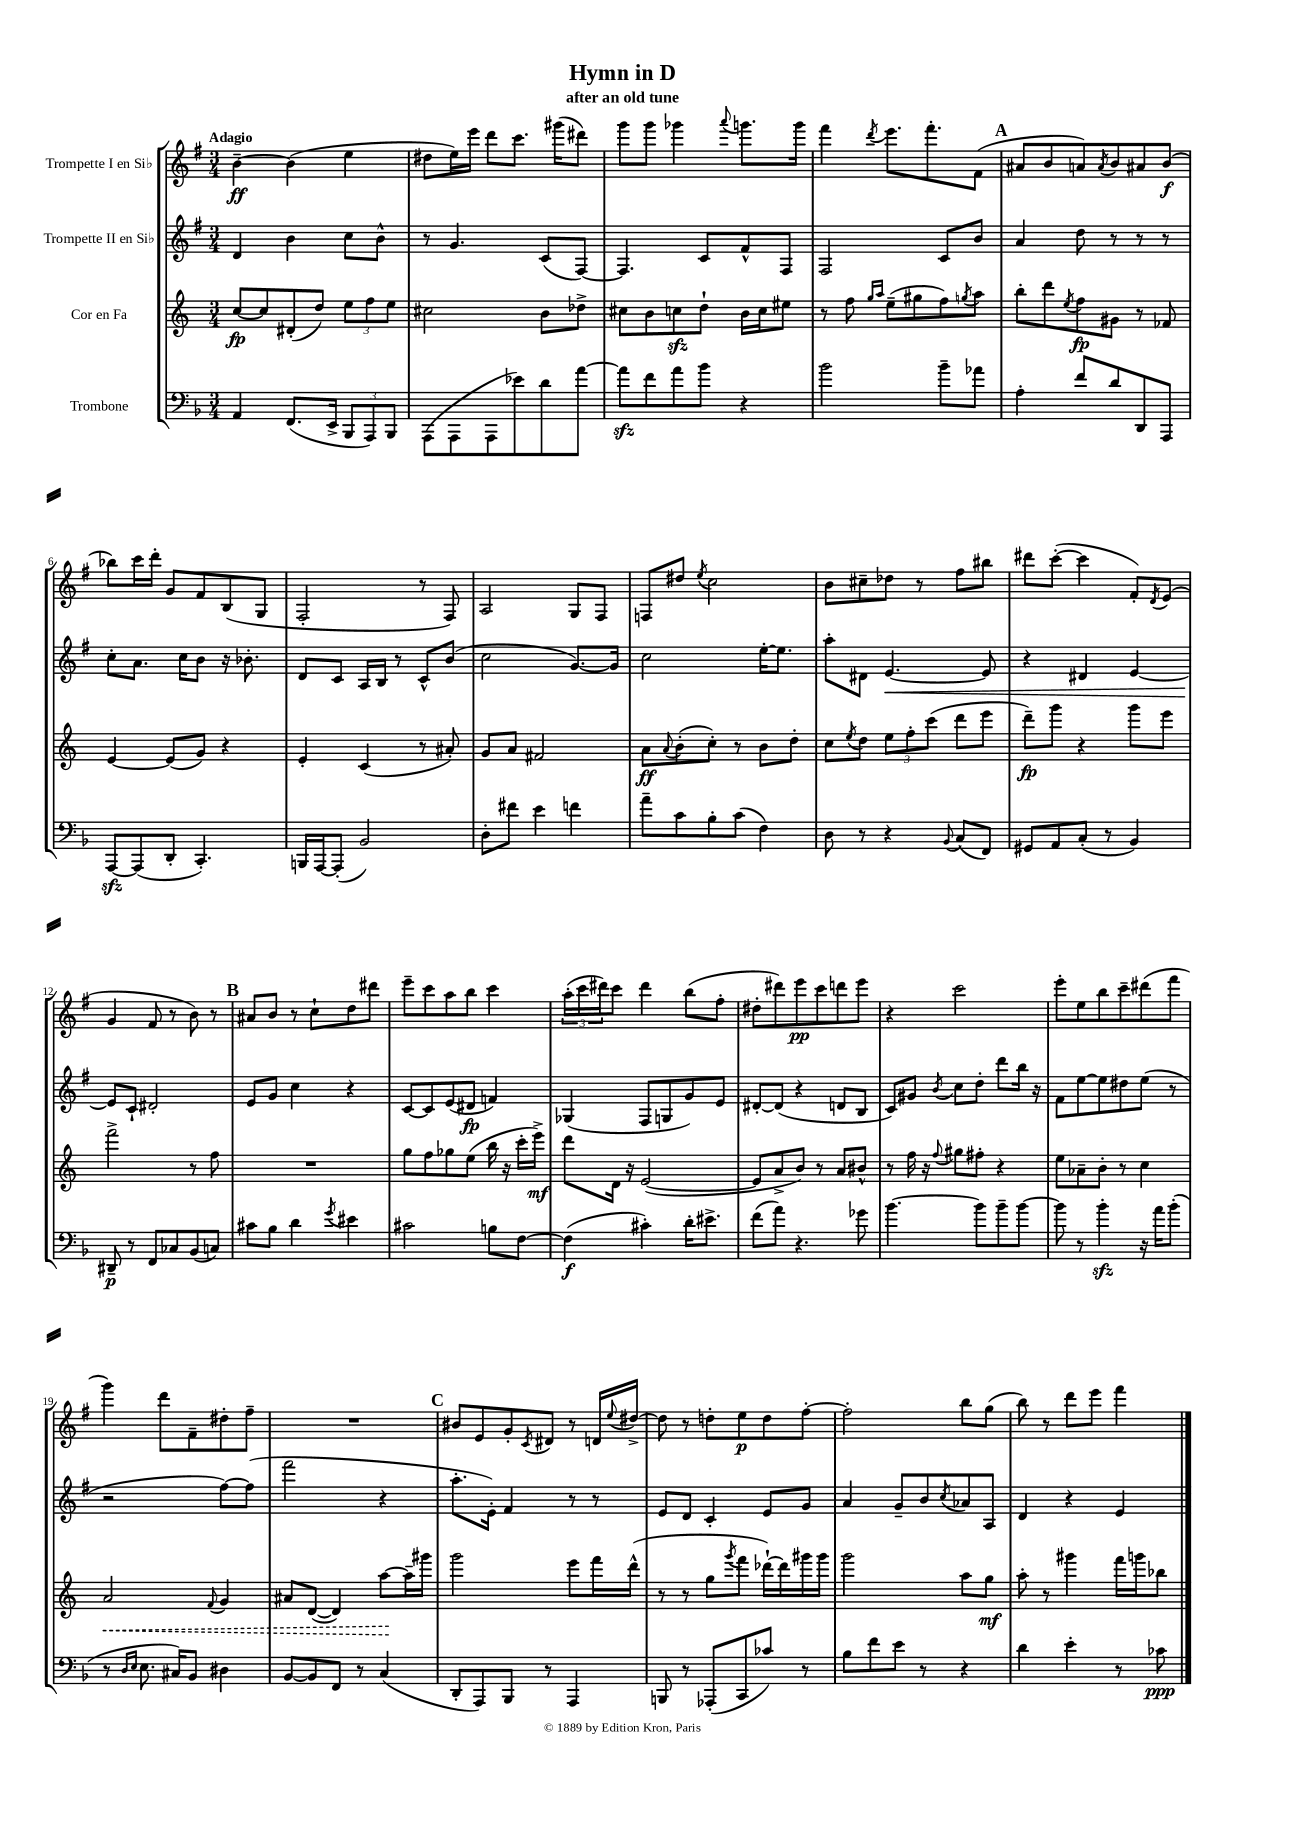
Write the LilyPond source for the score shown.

\header { title = "Hymn in D" subtitle = "after an old tune" }
<<
\new StaffGroup <<
\new Staff = "s0" \with { instrumentName = "Trompette I en Sib" } {
    \clef treble \key g \major \numericTimeSignature \time 3/4 \tempo "Adagio"
    b'4~--\ff b'4( e''4 |
    dis''8 e''16) e'''16 d'''8 c'''8. gis'''16( dis'''8) |
    g'''8 g'''8 ges'''4 \appoggiatura { a'''8 } g'''8. g'''16 |
    fis'''4 \acciaccatura { d'''8 } e'''8. fis'''8.-. fis'8( |
    \mark \markup { \bold "A" } ais'8 b'8 a'8) \acciaccatura { a'8 } b'8 ais'8 b'8\f( |
    bes''8) c'''16 d'''16-. g'8 fis'8 b8( g8 |
    fis2-. r8 fis8) |
    a2 g8 fis8 |
    f8 dis''8 \acciaccatura { e''8 } c''2 |
    b'8 cis''8-- des''8 r8 fis''8 bis''8 |
    dis'''8 c'''8~-.( c'''4 fis'8-.) \acciaccatura { d'8 } e'8( |
    g'4 fis'8 r8 b'8) r8 |
    \mark \markup { \bold "B" } ais'8 b'8 r8 c''8-! d''8 dis'''8 |
    e'''8-- c'''8 a''8 b''8 c'''4 |
    \tuplet 3/2 { a''16-.( c'''16 dis'''16) } c'''8 dis'''4 b''8( fis''8-. |
    dis''8-. dis'''8) e'''8\pp c'''8 d'''8 e'''8 |
    r4 c'''2 |
    e'''8-. e''8 b''8 c'''8-- dis'''8( fis'''8 |
    g'''4) d'''8 fis'8-- dis''8-. fis''8-- |
    R2. |
    \mark \markup { \bold "C" } bis'8 e'8 g'8-. \acciaccatura { c'8 } dis'8 r8 d'16 \appoggiatura { e''8 } dis''16~-> |
    dis''8 r8 d''8-. e''8\p d''8 fis''8~-. |
    fis''2-. b''8 g''8( |
    b''8) r8 d'''8 e'''8 fis'''4 \bar "|." |
}
\new Staff = "s1" \with { instrumentName = "Trompette II en Sib" } {
    \clef treble \key g \major \numericTimeSignature \time 3/4
    d'4 b'4 c''8 b'8-^ |
    r8 g'4. c'8( fis8~) |
    fis4. c'8 fis'8-^ fis8 |
    fis2 c'8 b'8 |
    \mark \markup { \bold "A" } a'4 d''8 r8 r8 r8 |
    c''8-. a'8. c''16 b'8 r16 bes'8.-. |
    d'8 c'8 a16 b16 r8 c'8-^ b'8( |
    c''2 g'8.~) g'16 |
    c''2 e''16~-. e''8. |
    a''8-. dis'8 e'4.~\< e'8 |
    r4 dis'4 e'4~ |
    e'8\! c'8-! dis'2-. |
    \mark \markup { \bold "B" } e'8 g'8 c''4 r4 |
    c'8~ c'8 e'8( dis'8\fp f'4) |
    ges4( fis8 g8 g'8) e'8 |
    dis'8~-. dis'8( r4 d'8 b8 |
    c'8) gis'8 \acciaccatura { b'8 } c''8 d''8-. d'''8 b''16 r16 |
    fis'8 e''8~ e''8 dis''8 e''8( r8 |
    r2 fis''8~) fis''8( |
    fis'''2 r4 |
    \mark \markup { \bold "C" } a''8.-. e'16-.) fis'4 r8 r8 |
    e'8 d'8 c'4-. e'8 g'8 |
    a'4 g'8-- b'8 \acciaccatura { c''8 } aes'8 a8 |
    d'4 r4 e'4 \bar "|." |
}
\new Staff = "s2" \with { instrumentName = "Cor en Fa" } {
    \clef treble \key c \major \numericTimeSignature \time 3/4
    c''8~\fp c''8 dis'8-.( d''8) \tuplet 3/2 { e''8 f''8 e''8 } |
    cis''2 b'8 des''8-> |
    cis''8 b'8 c''8\sfz d''8-! b'16 c''16 eis''8 |
    r8 f''8 \grace { g''16 a''16 } e''8--( gis''8 f''8) \acciaccatura { g''8 } a''8 |
    \mark \markup { \bold "A" } b''8-. d'''8 \acciaccatura { e''8 } f''8\fp gis'8 r8 fes'8 |
    e'4~ e'8( g'8) r4 |
    e'4-. c'4( r8 ais'8-.) |
    g'8 a'8 fis'2 |
    a'8\ff \appoggiatura { a'8 } b'8-.( c''8-.) r8 b'8 d''8-. |
    c''8 \acciaccatura { e''8 } d''8 \tuplet 3/2 { e''8 f''8-. c'''8( } d'''8 e'''8 |
    d'''8--\fp) g'''8 r4 g'''8 e'''8 |
    f'''2-> r8 f''8 |
    \mark \markup { \bold "B" } R2. |
    g''8 f''8 ges''8 e''8( b''16 r16 c'''16-. e'''16->\mf) |
    d'''8 d'16 r16 e'2~( |
    e'8 a'8-> b'8) r8 a'8 bis'8-^ |
    r8 f''16 r16 \appoggiatura { f''8 } gis''8 fis''8-. r4 |
    e''8 aes'8-- b'8-. r8 c''4 |
    \once \override Hairpin.style = #'dashed-line a'2\< \appoggiatura { f'8 } g'4 |
    ais'8 d'8~( d'4) a''8~\! a''16-- gis'''16 |
    \mark \markup { \bold "C" } g'''2 e'''8 f'''16 d'''16-^( |
    r8 r8 g''8 \acciaccatura { g'''8 } f'''8 des'''16~-!) des'''16 gis'''16 gis'''16 |
    g'''2 a''8 g''8\mf |
    a''8-. r8 gis'''4 f'''16 g'''16 bes''8 \bar "|." |
}
\new Staff = "s3" \with { instrumentName = "Trombone" } {
    \clef bass \key f \major \numericTimeSignature \time 3/4
    a,4 f,8.( e,16-> \tuplet 3/2 { bes,,8 a,,8) bes,,8 } |
    a,,8( a,,8 a,,8 ees'8) d'8 a'8~ |
    a'8\sfz f'8 a'8 bes'8 r4 |
    bes'2 bes'8-- aes'8 |
    \mark \markup { \bold "A" } a4-. f'8 d'8 d,8 a,,8 |
    a,,8~\sfz a,,8( d,8-. c,4.-.) |
    b,,16 a,,16~ a,,8-.( bes,2) |
    d8-. fis'8 e'4 f'4 |
    a'8-- c'8 bes8-. c'8( f4) |
    d8 r8 r4 \appoggiatura { bes,8 } c8( f,8) |
    gis,8 a,8 c8-.( r8 bes,4) |
    dis,8--\p r8 f,8 ces8 bes,8( c8) |
    \mark \markup { \bold "B" } cis'8 bes8 d'4 \acciaccatura { g'8 } eis'4 |
    cis'2 b8 f8~ |
    f4\f( cis'4-.) d'16-. eis'8.-> |
    f'8( a'8) r4. ges'8 |
    bes'4.~ bes'8 bes'8-- bes'8~ |
    bes'8 r8 bes'4-.\sfz r16 a'16 bes'8-.( |
    r8 \grace { d16 e16 } e8. cis16) bes,8 dis4 |
    bes,8~ bes,8 f,8 r8 c4( |
    \mark \markup { \bold "C" } d,8-. a,,8) bes,,8 r8 a,,4 |
    b,,8 r8 aes,,8-.( c,8 ces'8) r8 |
    bes8 f'8 e'8 r8 r4 |
    d'4 e'4-. r8 ces'8\ppp \bar "|." |
}
>>
>>
